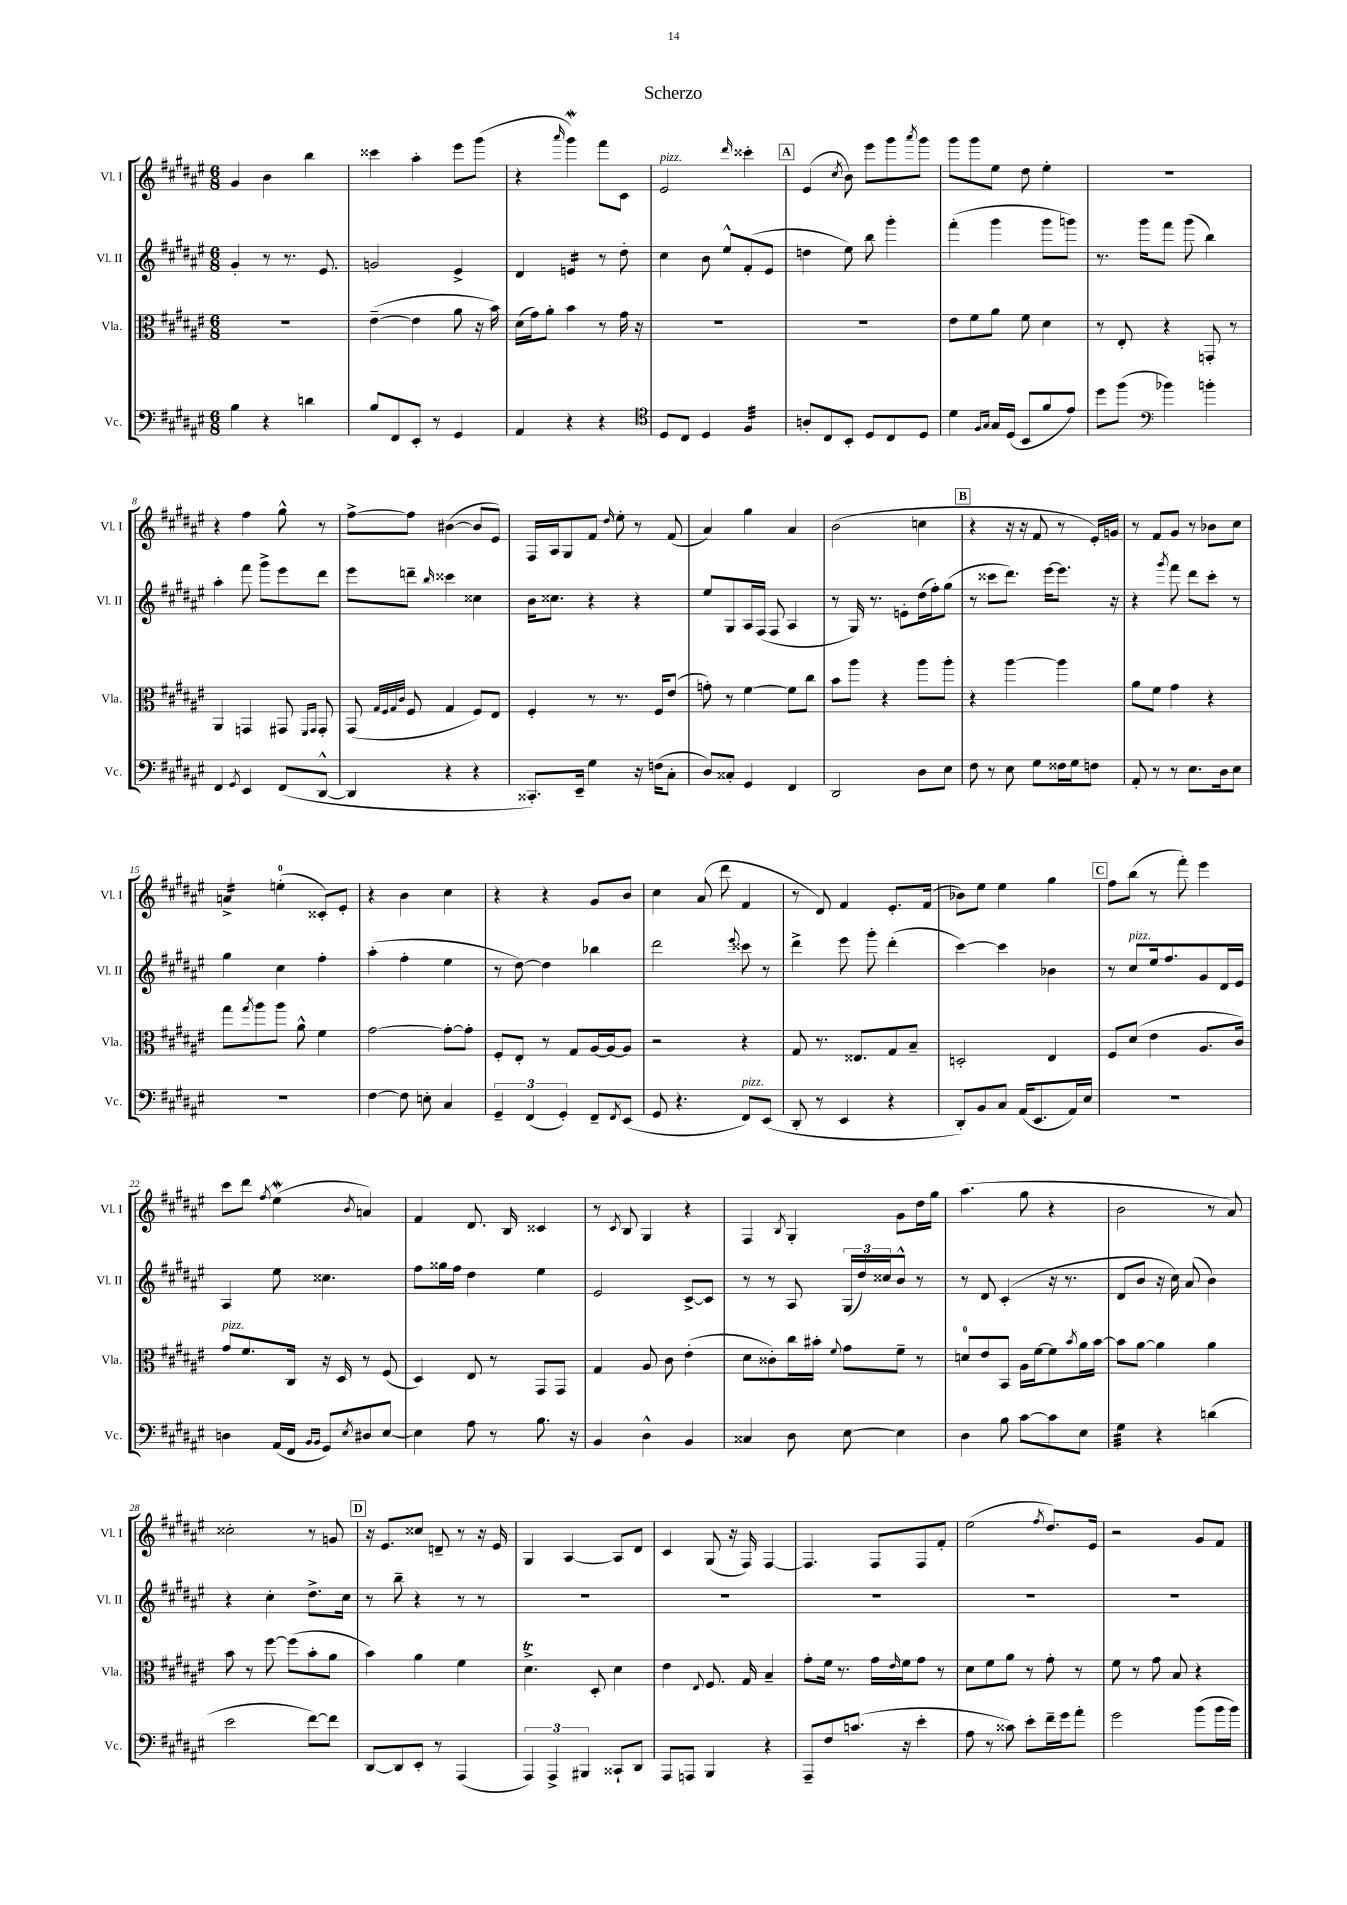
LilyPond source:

\header { title = "Scherzo" }
<<
\new StaffGroup <<
\new Staff = "s0" \with { instrumentName = "Vl. I" shortInstrumentName = "Vl. I" } {
    \clef treble \key fis \major \numericTimeSignature \time 6/8
    gis'4 b'4 b''4 |
    cisis'''4 ais''4-. eis'''8 gis'''8( |
    r4 \grace { ais'''16 } gis'''4\mordent) fis'''8 cis'8 |
    eis'2^\markup { \italic "pizz." } \grace { dis'''16 } cisis'''4-. |
    \mark \markup { \box "A" } eis'4( \acciaccatura { cis''8 } b'8) eis'''8 gis'''8 \acciaccatura { ais'''8 } gis'''8 |
    gis'''8 gis'''8 eis''8 dis''8 eis''4-. |
    R2. |
    r4 fis''4 gis''8-^ r8 |
    fis''8~-> fis''8 bis'4~( bis'8 eis'8) |
    fis16 ais16 gis8 fis'8 \grace { dis''16 } eis''8-. r8 fis'8( |
    ais'4) gis''4 ais'4 |
    b'2( c''4 |
    \mark \markup { \box "B" } r4 r16 r16 fis'8 r8 eis'16-.) g'16 |
    r8 fis'8 gis'8 r8 bes'8 cis''8 |
    a'4:16-> e''4-0-.( cisis'8-.) eis'8-. |
    r4 b'4 cis''4 |
    r4 r4 gis'8 b'8 |
    cis''4 ais'8( dis'''8 fis'4 |
    r8 dis'8) fis'4 eis'8.-. fis'16( |
    bes'8) eis''8 eis''4 gis''4 |
    \mark \markup { \box "C" } fis''8 b''8( r8 fis'''8-.) eis'''4 |
    cis'''8 dis'''8 \acciaccatura { fis''8 } eis''4\mordent( \acciaccatura { b'8 } a'4) |
    fis'4 dis'8. b16 cisis'4 |
    r8 \acciaccatura { cis'8 } b8 gis4 r4 |
    fis4 \acciaccatura { b8 } gis4-. gis'8 dis''16 gis''16 |
    ais''4.( gis''8 r4 |
    b'2 r8 ais'8) |
    cisis''2-. r8 g'8 |
    \mark \markup { \box "D" } r16 eis'8. cisis''8 d'8-- r8 r16 eis'16 |
    gis4 ais4~ ais8 dis'8 |
    cis'4 gis8( r16 fis16) fis4~ |
    fis4. fis8 fis8 fis'8-. |
    eis''2( \acciaccatura { fis''8 } dis''8.) eis'16 |
    r2 gis'8 fis'8 \bar "|." |
}
\new Staff = "s1" \with { instrumentName = "Vl. II" shortInstrumentName = "Vl. II" } {
    \clef treble \key fis \major \numericTimeSignature \time 6/8
    gis'4-. r8 r8. eis'8. |
    g'2 eis'4-> |
    dis'4 e'4:16 r8 dis''8-. |
    cis''4 b'8 eis''8-^ fis'8-.( eis'8 |
    \mark \markup { \box "A" } d''4 eis''8) b''8 gis'''4-. |
    fis'''4-.( gis'''4 gis'''8 g'''8) |
    r8. gis'''16 fis'''8 gis'''8( b''4) |
    ais''4-. fis'''8 gis'''8-> eis'''8 dis'''8 |
    eis'''8 d'''8-- \grace { b''16 } cisis'''4 cisis''4 |
    b'16 cisis''8. r4 r4 |
    eis''8 gis8 ais16 fis16( fis8 ais4 |
    r8 gis16) r8. e'8-. dis''16( fis''16-.) gis''8( |
    \mark \markup { \box "B" } r8 cisis'''8 dis'''8.) eis'''16~ eis'''8. r16 |
    r4 \acciaccatura { gis'''8 } fis'''8 dis'''8 cis'''8-. r8 |
    gis''4 cis''4 fis''4-. |
    ais''4-.( fis''4-. eis''4 |
    r8 dis''8~) dis''4 bes''4 |
    dis'''2 \appoggiatura { eis'''8 } cisis'''8 r8 |
    dis'''4-> eis'''8 gis'''8-. dis'''4-.( |
    cis'''4~) cis'''4 bes'4 |
    \mark \markup { \box "C" } r8 cis''8^\markup { \italic "pizz." } eis''16 fis''8. gis'8 dis'16 eis'16 |
    ais4 eis''8 cisis''4. |
    fis''8 gisis''16 fis''16 dis''4 eis''4 |
    eis'2 cis'8~-> cis'8 |
    r8 r8 ais8 \tuplet 3/2 { gis16( dis''16) cisis''16 } b'8-^ r8 |
    r8 dis'8 cis'4-.( r16 r8. |
    dis'8 b'8 r16 cis''16) ais'8( b'4) |
    r4 cis''4-. dis''8.-> cis''16 |
    \mark \markup { \box "D" } r8 b''8-- r4 r8 r8 |
    R2. |
    R2. |
    R2. |
    R2. |
    R2. \bar "|." |
}
\new Staff = "s2" \with { instrumentName = "Vla." shortInstrumentName = "Vla." } {
    \clef alto \key fis \major \numericTimeSignature \time 6/8
    R2. |
    eis'4~--( eis'4 ais'8 r16 b'16) |
    dis'16( gis'16) ais'8-. b'4 r8 gis'16 r16 |
    R2. |
    \mark \markup { \box "A" } R2. |
    eis'8 fis'8 ais'8 fis'8 dis'4 |
    r8 eis8-. r4 g,8-. r8 |
    ais,4 g,4 gis,8 \grace { fis,16 gis,16 } gis,8-. |
    gis,8( \grace { gis32 fis32 gis32 cis'32 } fis8 gis4 fis8) eis8 |
    fis4-. r8 r8. fis16 eis'8( |
    g'8-.) r8 fis'4~ fis'8 cis''8 |
    b'8 ais''8 r4 ais''8 ais''8-. |
    \mark \markup { \box "B" } r4 ais''4~ ais''4 |
    ais'8 fis'8 gis'4 r4 |
    gis''8 \acciaccatura { gis''8 } ais''8 ais''8 ais'8-^ fis'4 |
    gis'2~ gis'8~-. gis'8-. |
    fis8-. eis8-. r8 gis8 ais16~ ais16~ ais8 |
    r2 r4 |
    gis8 r8. eisis8. gis8 b8-- |
    d2-. eis4 |
    \mark \markup { \box "C" } fis8 dis'8( eis'4 ais8. cis'16) |
    gis'8^\markup { \italic "pizz." } fis'8. cis16 r16 dis16 r8 fis8( |
    dis4) eis8 r8 gis,8 gis,8 |
    gis4 ais8 cis'8 eis'4-.( |
    dis'8 cisis'8-.) cis''16 bis'16-. \appoggiatura { fis'8 } gis'8 fis'8-- r8 |
    d'8-0 eis'8 b,8 ais16 fis'16~ fis'8 \acciaccatura { b'8 } ais'16 b'16~ |
    b'8 ais'8~ ais'4 ais'4 |
    b'8 r8 fis''8~ fis''8( b'8-. ais'8 |
    \mark \markup { \box "D" } b'4) ais'4 fis'4 |
    dis'4.->\trill dis8-. dis'4 |
    eis'4 \appoggiatura { eis8 } fis8. gis16 b4-- |
    gis'8-. fis'16 r8. gis'16 \grace { eis'16 } fis'16 gis'8 r8 |
    dis'8 fis'8 ais'8 r8 gis'8-. r8 |
    fis'8 r8 gis'8 b8 r4 \bar "|." |
}
\new Staff = "s3" \with { instrumentName = "Vc." shortInstrumentName = "Vc." } {
    \clef bass \key fis \major \numericTimeSignature \time 6/8
    b4 r4 d'4 |
    b8 fis,8 eis,8-. r8 gis,4 |
    ais,4 r4 r4 |
    \clef tenor dis8 cis8 dis4 fis4:32 |
    \mark \markup { \box "A" } a8-. cis8 b,8-. dis8 cis8 dis8 |
    dis'4 \grace { fis16 gis16 } gis16 dis16( b,8 fis'8 eis'8) |
    dis''8 fis''8( \clef bass bes'4) b'4-. |
    fis,4 \acciaccatura { gis,8 } eis,4 fis,8( dis,8~-^ |
    dis,4 r4 r4 |
    cisis,8.-.) eis,16-- gis4 r16 f16( cis8-. |
    dis8) cisis8-. gis,4 fis,4 |
    dis,2 dis8 eis8 |
    \mark \markup { \box "B" } fis8 r8 eis8 gis8 fisis16 gis16 f8 |
    ais,8-. r8 r8 eis8. dis16 eis8 |
    R2. |
    fis4~ fis8 e8-. cis4 |
    \tuplet 3/2 { gis,4-- fis,4( gis,4-.) } fis,8-- \acciaccatura { fis,8 } eis,8( |
    gis,8 r4. fis,8^\markup { \italic "pizz." }) eis,8( |
    dis,8-. r8 eis,4 r4 |
    dis,8-.) b,8 cis8 ais,16( eis,8. ais,16) eis16 |
    \mark \markup { \box "C" } R2. |
    d4 ais,16( fis,16 \grace { b,16 b,16 } gis,8) \acciaccatura { eis8 } dis8 eis8~ |
    eis4 ais8 r8 b8. r16 |
    b,4 dis4-^ b,4 |
    cisis4 dis8 eis8~ eis4 |
    dis4 b8 cis'8~ cis'8 eis8 |
    gis4:32 r4 d'4( |
    eis'2 fis'8~) fis'8 |
    \mark \markup { \box "D" } dis,8~ dis,8 eis,8-. r8 ais,,4( |
    \tuplet 3/2 { ais,,4) ais,,4-> bis,,4 } cisis,8-! dis,8 |
    ais,,8 a,,8 b,,4 r4 |
    ais,,8-- fis8 c'8.( r16 eis'4-. |
    ais8 r8 cisis'8) eis'8-. fis'16-- gis'16 ais'8-. |
    gis'2 b'8( b'16 b'16) \bar "|." |
}
>>
>>
